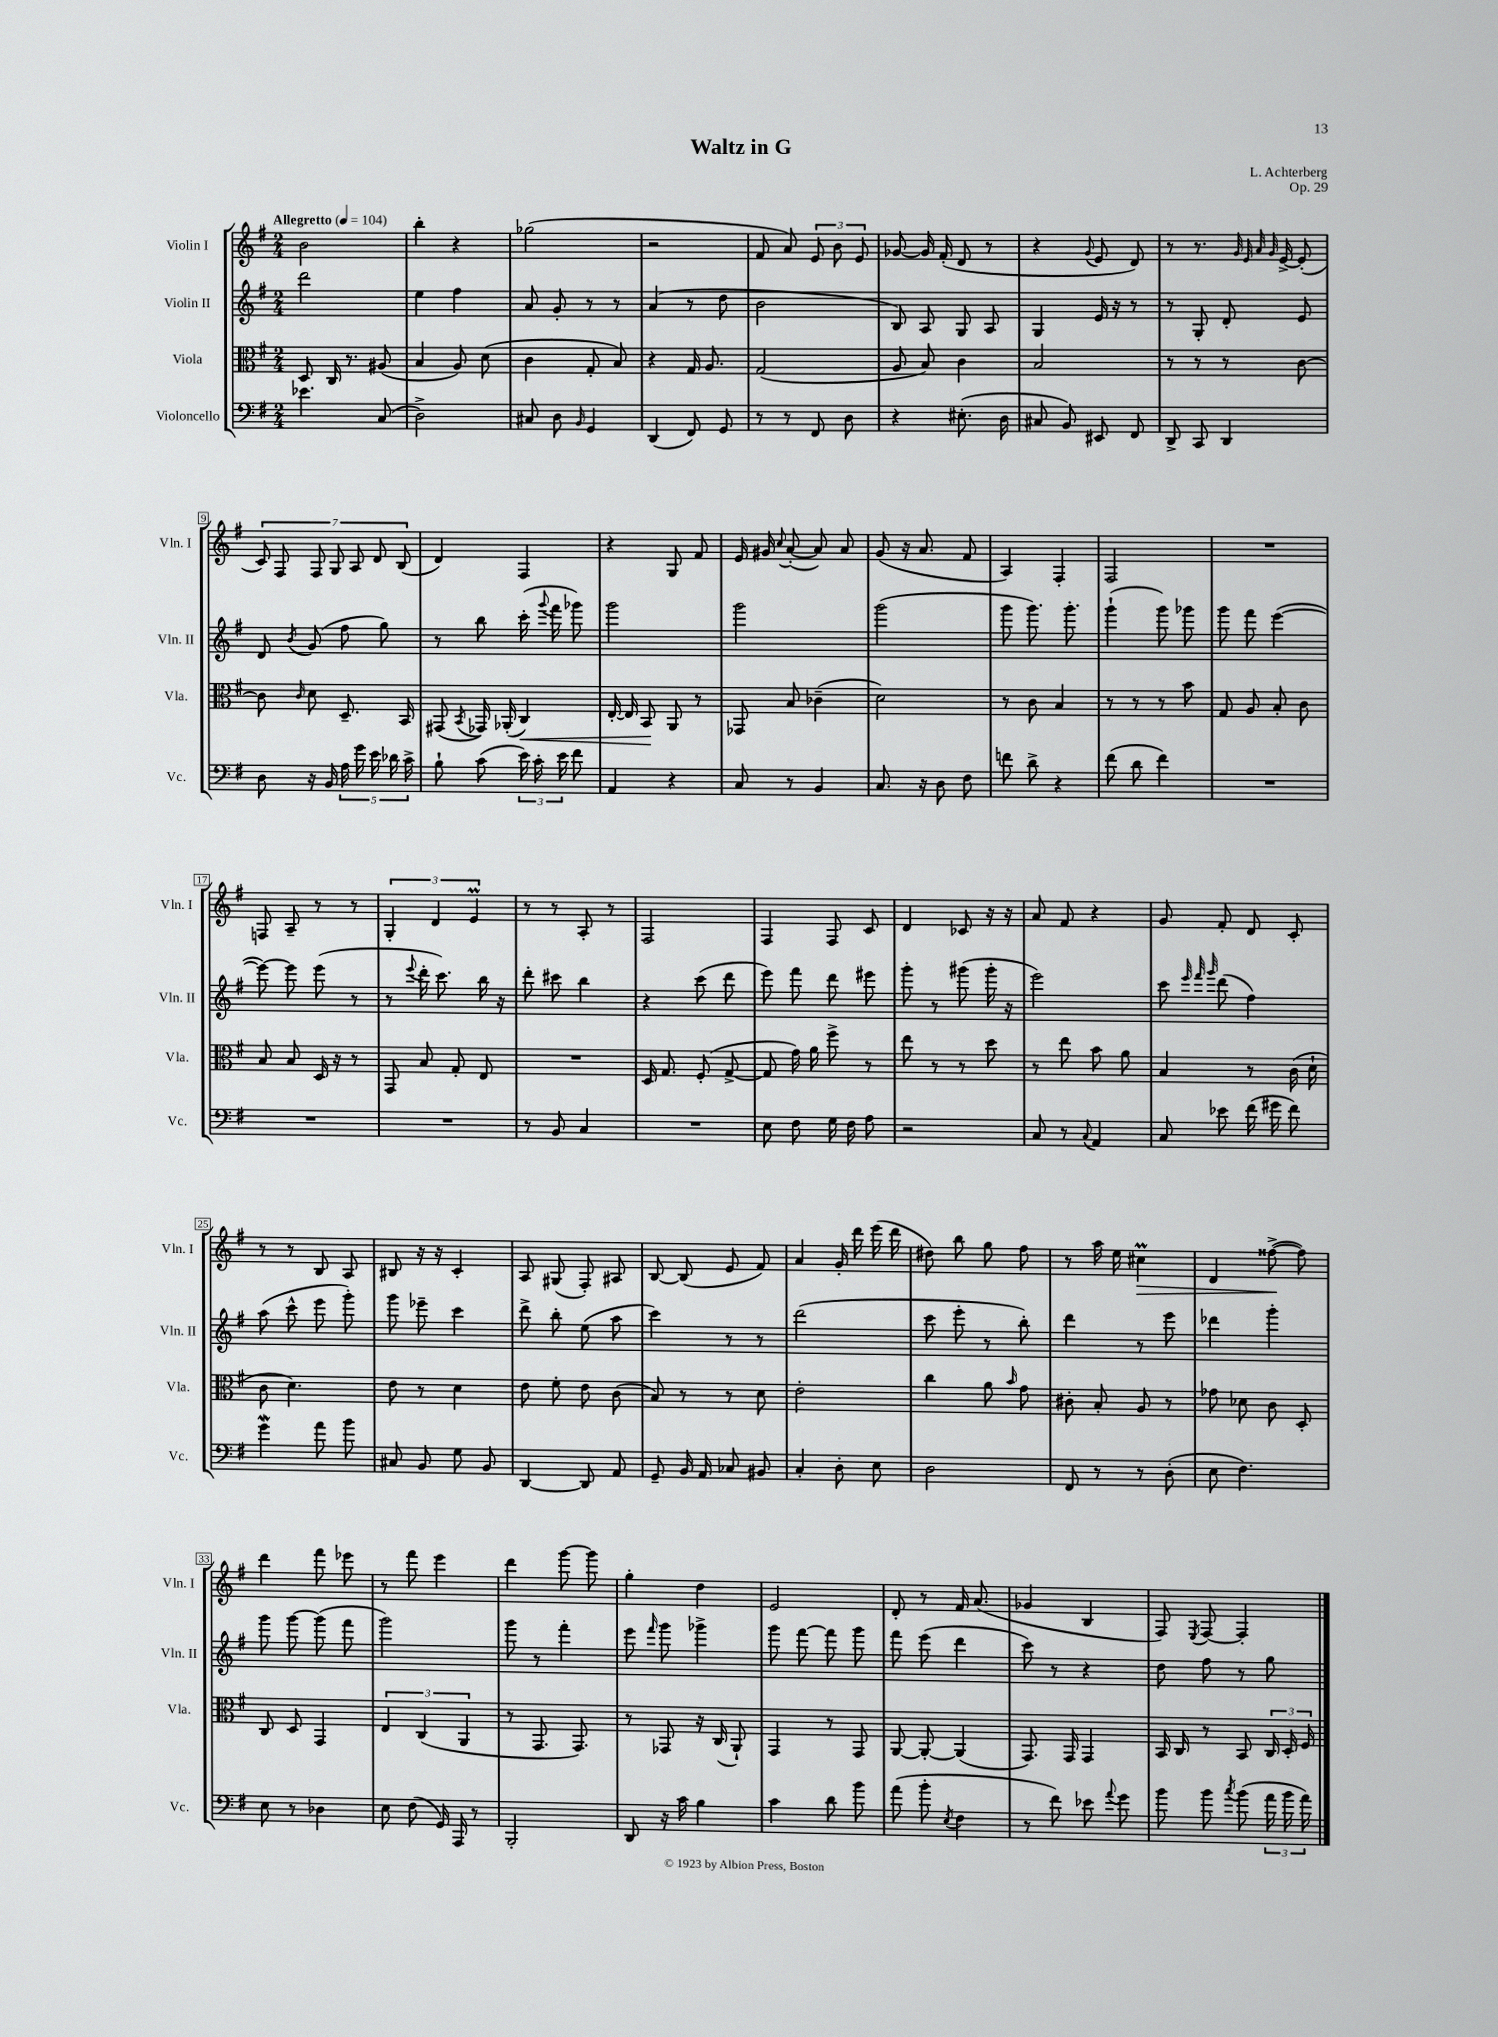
\header { title = "Waltz in G" composer = "L. Achterberg" opus = "Op. 29" }
<<
\new StaffGroup <<
\new Staff = "s0" \with { instrumentName = "Violin I" shortInstrumentName = "Vln. I" } {
    \clef treble \key g \major \numericTimeSignature \time 2/4 \tempo "Allegretto" 4 = 104
    \autoBeamOff b'2 |
    b''4-. r4 |
    ges''2( |
    r2 |
    fis'8 a'8) \tuplet 3/2 { e'8 b'8 e'8 } |
    ges'8~ ges'16 fis'16-.( d'8 r8 |
    r4 \appoggiatura { g'8 } e'8 d'8) |
    r8 r8. \grace { g'32 e'32 a'32 g'32 } e'16~-> e'8-.( |
    \tuplet 7/4 { c'8) fis8 fis8 g8 a8 d'8 b8( } |
    d'4) fis4 |
    r4 g8 fis'8 |
    e'16 gis'16 \appoggiatura { c''8 } a'8~-.( a'8) a'8 |
    g'8( r16 a'8. fis'8 |
    a4) fis4-. |
    fis2 |
    R2 |
    f8 a8-- r8 r8 |
    \tuplet 3/2 { g4-. d'4 e'4\prall } |
    r8 r8 a8-. r8 |
    fis2 |
    fis4 fis8 c'8 |
    d'4 ces'8 r16 r16 |
    a'8 fis'8 r4 |
    g'8 fis'8-. d'8 c'8-. |
    r8 r8 b8 a8 |
    bis8 r16 r16 c'4-. |
    a8 gis8( fis8-.) ais8 |
    b8~ b8( e'8 fis'8) |
    a'4 g'16-. d'''16 e'''16( d'''16 |
    dis''8) b''8 g''8 fis''8 |
    r8 a''16 e''16 cis''4\prall\> |
    d'4 fisis''8~->\!( fisis''8) |
    d'''4 fis'''8 ees'''8 |
    r8 fis'''8 e'''4 |
    d'''4 g'''8~ g'''8 |
    g''4-. d''4 |
    e'2 |
    d'8-. r8 fis'16 a'8.( |
    ges'4 b4 |
    fis8) \acciaccatura { e8 } fis8~ fis4-. \bar "|." |
}
\new Staff = "s1" \with { instrumentName = "Violin II" shortInstrumentName = "Vln. II" } {
    \clef treble \key g \major \numericTimeSignature \time 2/4
    \autoBeamOff d'''2 |
    e''4 fis''4 |
    a'8 g'8-. r8 r8 |
    a'4( r8 d''8 |
    b'2 |
    b8) a8 g8 a8 |
    g4 e'16 r16 r8 |
    r8 g8-. d'8-. e'8 |
    d'8 \acciaccatura { b'8 } g'8( fis''8 g''8) |
    r8 b''8 c'''16-.( \appoggiatura { g'''8 } fis'''16 ges'''8) |
    g'''2 |
    g'''2 |
    g'''2( |
    g'''8 g'''8.) g'''8.-. |
    g'''4-!( g'''8) ges'''8 |
    g'''8 fis'''8 e'''4~( |
    e'''8~) e'''8 e'''8( r8 |
    r8 \appoggiatura { e'''8 } d'''16-. c'''8.) b''16 r16 |
    d'''8-. cis'''8 b''4 |
    r4 c'''8( d'''8 |
    e'''8) fis'''8 d'''8 eis'''8 |
    g'''8-. r8 gis'''8( gis'''16-. r16 |
    e'''2) |
    c'''8 \grace { e'''32 fis'''32 g'''32 } d'''8( fis''4) |
    a''8( c'''8-^ e'''8 g'''8-.) |
    g'''8 ees'''8-- c'''4 |
    d'''8-> b''8-. e''8( a''8 |
    c'''4) r8 r8 |
    d'''2( |
    c'''8 e'''8-. r8 b''8-.) |
    d'''4 r8 e'''8 |
    des'''4 g'''4-. |
    g'''8 g'''8~ g'''8( fis'''8 |
    g'''2) |
    g'''8 r8 fis'''4-. |
    e'''8 \grace { fis'''16 } g'''8 ges'''4-> |
    g'''8 fis'''8~ fis'''8 g'''8 |
    fis'''8 e'''8( d'''4 |
    c'''8) r8 r4 |
    d''8 fis''8 r8 g''8 \bar "|." |
}
\new Staff = "s2" \with { instrumentName = "Viola" shortInstrumentName = "Vla." } {
    \clef alto \key g \major \numericTimeSignature \time 2/4
    \autoBeamOff d8 c16 r8. ais8( |
    b4 a8) d'8( |
    c'4 g8-. b8) |
    r4 g16 a8. |
    g2( |
    a8 b8) c'4 |
    b2 |
    r8 r8 r8 c'8~ |
    c'8 \grace { c'16 } d'8 d8.-- b,16 |
    gis,8( \acciaccatura { b,8 } ges,16) aes,16-.( c4\<) |
    e16~-. e16 b,8\! a,8 r8 |
    ges,8 b8 ces'4--( |
    d'2) |
    r8 c'8 b4 |
    r8 r8 r8 b'8 |
    g8 a8 b8-. c'8 |
    b8 b8 d16 r16 r8 |
    g,8 b8 g8-. e8 |
    R2 |
    d16 g8. fis8-.( g8~-> |
    g8 g'16) a'16 fis''8-> r8 |
    e''8 r8 r8 d''8 |
    r8 e''8 b'8 a'8 |
    b4 r8 c'16( d'16-! |
    c'8 d'4.) |
    e'8 r8 d'4 |
    e'8 fis'8-. e'8 c'8( |
    b8) r8 r8 d'8 |
    e'2-. |
    c''4 a'8 \grace { b'16 } g'8 |
    cis'8-. b8-. a8 r8 |
    ges'8 des'8 c'8 d8-. |
    c8 d8 g,4 |
    \tuplet 3/2 { e4 c4( a,4 } |
    r8 g,8. g,8.) |
    r8 ges,8 r16 c16( a,8-!) |
    g,4 r8 g,8 |
    a,8~ a,8~-. a,4( |
    g,8.) g,16 g,4 |
    b,16 c16 r8 b,8 \tuplet 3/2 { c16 d16-. fis16 } \bar "|." |
}
\new Staff = "s3" \with { instrumentName = "Violoncello" shortInstrumentName = "Vc." } {
    \clef bass \key g \major \numericTimeSignature \time 2/4
    \autoBeamOff ees'4. c8( |
    d2->) |
    cis8 d8 \grace { b,16 } g,4 |
    d,4( fis,8) g,8 |
    r8 r8 fis,8 d8 |
    r4 eis8.-.( d16 |
    cis8 b,8) eis,8 fis,8 |
    d,8-> c,8 d,4 |
    d8 r16 b,16 \tuplet 5/4 { a16 g'16 e'16 des'16 c'16-> } |
    b8-! c'8( \tuplet 3/2 { e'16) c'16-. e'16 } fis'8 |
    a,4 r4 |
    c8 r8 b,4 |
    c8. r16 d8 fis8 |
    f'8 d'8-> r4 |
    fis'8( d'8 fis'4) |
    R2 |
    R2 |
    R2 |
    r8 b,8 c4 |
    R2 |
    e8 fis8 g16 fis16 a8 |
    r2 |
    c8 r8 \appoggiatura { c8 } a,4 |
    c8 ees'8 fis'16( gis'16 fis'8) |
    g'4\mordent a'8 b'8 |
    cis8 b,8 g8 b,8 |
    d,4~ d,8 a,8 |
    g,8-- b,16 a,16 ces8 bis,8 |
    c4-. d8-. e8 |
    d2 |
    fis,8 r8 r8 d8-.( |
    e8 fis4.) |
    e8 r8 des4 |
    e8 fis8( g,16) a,,16 r8 |
    b,,2-. |
    d,8 r16 c'16 b4 |
    c'4 d'8 b'8 |
    a'8( b'8-. \acciaccatura { e8 } fis4 |
    r8 fis'8) ees'8 \appoggiatura { a'8 } g'8 |
    b'8 b'8 \acciaccatura { c''8 } b'8( \tuplet 3/2 { a'16 b'16 a'16) } \bar "|." |
}
>>
>>
\layout { \context { \Score \override BarNumber.stencil = #(make-stencil-boxer 0.1 0.3 ly:text-interface::print) } }
